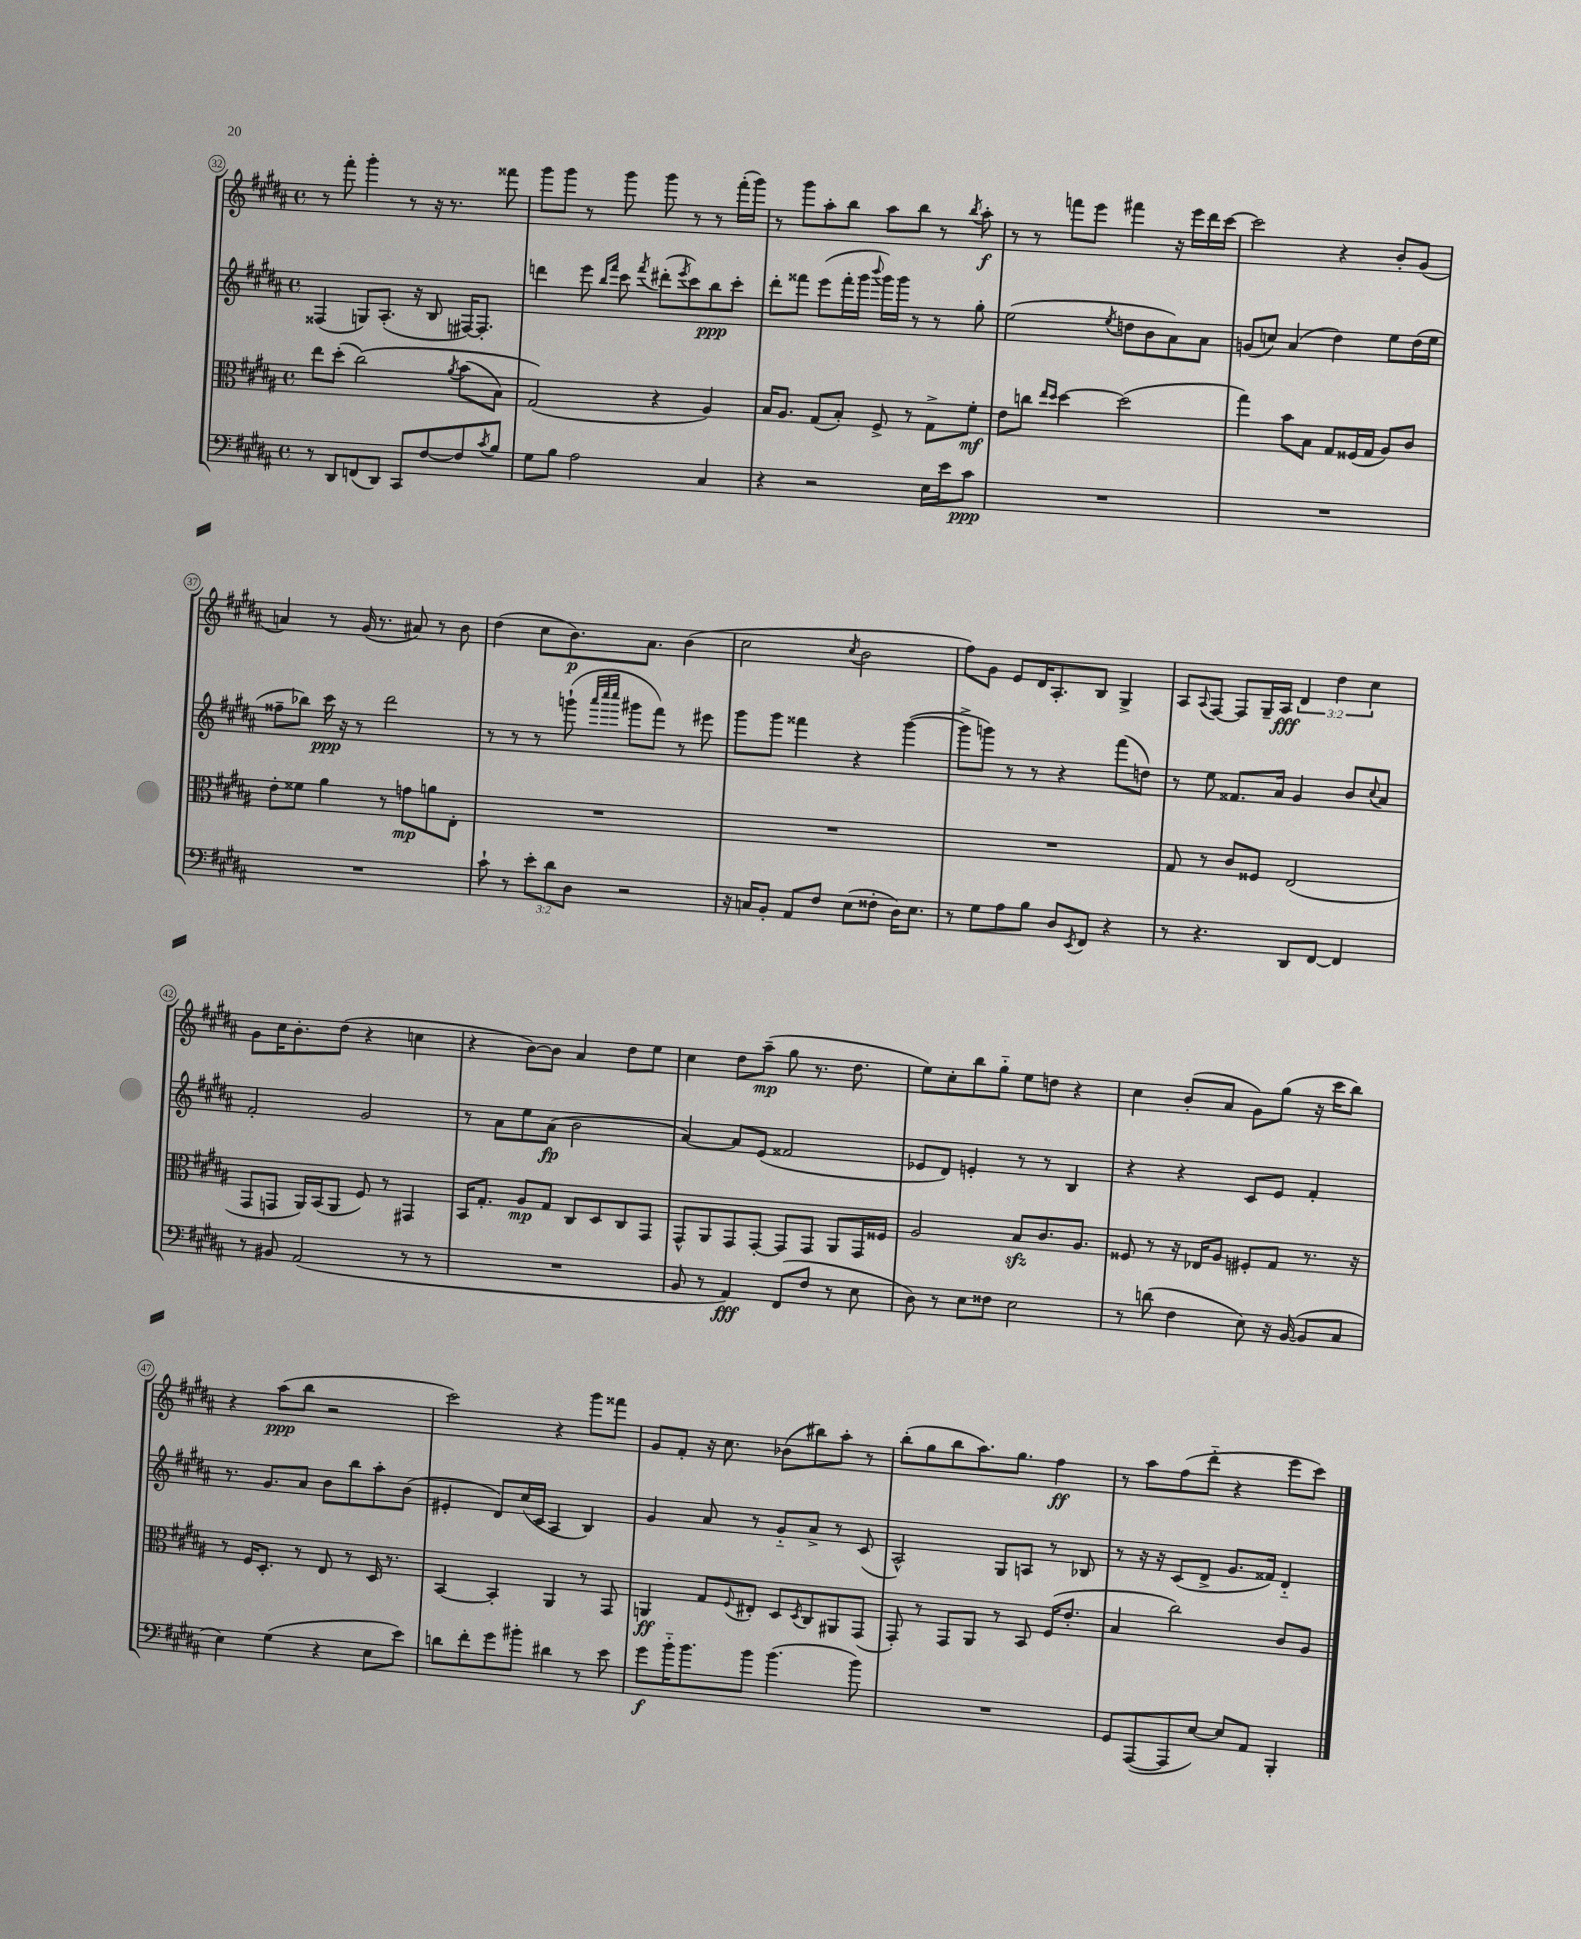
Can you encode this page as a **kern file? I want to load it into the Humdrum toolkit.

**kern	**kern	**kern	**kern
*staff4	*staff3	*staff2	*staff1
*clefF4	*clefC3	*clefG2	*clefG2
*k[f#c#g#d#a#]	*k[f#c#g#d#a#]	*k[f#c#g#d#a#]	*k[f#c#g#d#a#]
*M4/4	*M4/4	*M4/4	*M4/4
*met(c)	*met(c)	*met(c)	*met(c)
8r	8ee	(4F##	8r
8DD#	(8dd#'	.	8fff#'
(8FF	&(2cc#)	8G)	4ggg#'
8DD#)	.	(8.A#'	.
8CC#	.	.	8r
.	.	16r	.
[8F#	.	8B	16r
.	.	.	8.r
.	8qa#	.	.
8F#]	(8b	[16F#)	.
.	.	8.F#']	.
8qc#	.	.	.
8B	8B)	.	8fff##
=	=	=	=
8G#	(2G#&)	4ddd	8ggg#
8B	.	.	8ggg#
2A#	.	8eee	8r
.	.	16qqbb	.
.	.	16qqfff#	.
.	.	8ccc#	8ggg#
.	.	8qfff#	.
.	4r	(8ddd#'	8ggg#
.	.	8qeee	.
.	.	8ccc#)	8r
4C#	4A#)	8bb	8r
.	.	8ccc#'	(16fff#'
.	.	.	16ggg#)
=	=	=	=
4r	16B	8ddd#'	8r
.	8.A#	.	.
.	.	8fff##	8ggg#
2r	(8G#	(8eee	8aa#'
.	8B')	16fff##'	8bb
.	.	16ggg#	.
.	.	8qqbbb	.
.	8F#^	16ggg#)	8aa#
.	.	16ggg#	.
.	8r	8r	8bb
16E	8G#^	8r	8r
16e	.	.	.
.	.	.	8qbb
8c#	8f#'	8gg#'	8aa#'
=	=	=	=
1r	8e	(2ee	8r
.	8cc	.	8r
.	16qqee	.	.
.	16qqdd#	.	.
.	[4dd#	.	8fff
.	.	.	8eee
.	.	8qee	.
.	(2dd#]	8dd	4fff#
.	.	8b	.
.	.	8a#)	16r
.	.	.	16eee
.	.	8a#	16ddd#
.	.	.	[16ccc#
=	=	=	=
1r	4gg#)	(8g	2ccc#]
.	.	8cc)	.
.	8b	(4a#	.
.	8B	.	.
.	8G#	4dd#)	4r
.	(16F##	.	.
.	16G#	.	.
.	8A#)	8ee	8b'
.	8c#	(16dd#	(8g#
.	.	16ee	.
=	=	=	=
1r	8e'	8ff##~	4a)
.	8f##	8bb-)	.
.	4a#	16ccc#	8r
.	.	16r	.
.	.	8r	(16g#
.	.	.	8.r
.	8r	2ddd#	.
.	8g	.	8a#)
.	8a	.	8r
.	8E'	.	8b
=	=	=	=
8c#`	1r	8r	(4dd#
8r	.	8r	.
12e'	.	8r	8cc#
12d#	.	.	.
.	.	(8ggg`	8.b)
12D#	.	.	.
.	.	32qqaaa#	.
.	.	32qqcccc#	.
.	.	32qqcccc#	.
2r	.	8ggg#	.
.	.	.	8.a#
.	.	8fff#)	.
.	.	8r	(4b
.	.	8eee#	.
=	=	=	=
16r	1r	8ggg#	2cc#
16C	.	.	.
8BB'	.	8ggg#	.
8AA#	.	4fff##	.
8F#	.	.	.
.	.	.	8qcc#
(8E	.	4r	2b
8F##'	.	.	.
16D#)	.	([4ggg#	.
8.E	.	.	.
=	=	=	=
8r	1r	8ggg#^]	8ff#)
8G#	.	8ggg)	8g#
8A#	.	8r	8e
8B	.	8r	16d#
.	.	.	8.A#'
8D#	.	4r	.
8qEE	.	.	.
8FF#	.	.	8B
4r	.	(8fff#	4G#^
.	.	8dd)	.
=	=	=	=
8r	8G#	8r	8A#
.	.	.	8qqA#
4.r	8r	8ee	[8F#
.	8c#	8.f##	8F#]
.	8F##	.	16G#~
.	.	16a#	16A#
8DD#	(2E	4g#	6d#
[8FF#	.	.	.
.	.	.	6dd#
4FF#]	.	8b	.
.	.	.	6cc#
.	.	8qqcc#	.
.	.	8a#	.
=	=	=	=
8r	8GG#	2f#'	8g#
8BB#	8GG	.	16cc#
.	.	.	8.b'
(2AA#	16AA#)	.	.
.	(16BB	.	.
.	8AA#	.	(8dd#
.	8F#)	2g#	4r
.	8r	.	.
8r	4GG#	.	4cc
8r	.	.	.
=	=	=	=
1r	16BB	8r	4r
.	8.G#'	.	.
.	.	8a#	.
.	8A#	8ee	[8b)
.	8G#	(8a#	8b]
.	8C#	2b	4a#
.	8D#	.	.
.	8C#	.	8dd#
.	8GG#	.	8ee
=	=	=	=
8BB	8GG#^^	[4a#)	4cc#
8r	8AA#	.	.
4AA#)	8GG#	8a#]	8dd#
.	[8GG#'	(8e	(8aa#~
(8FF#	8GG#]	2f##	8gg#
8F#	8GG#	.	8.r
8r	8AA#	.	.
.	.	.	8.dd#
8E	16GG#	.	.
.	16F##	.	.
=	=	=	=
8D#)	2A#	8e-	8ee)
8r	.	8d#)	8cc#'
8E	.	4e'	8bb
8F##	.	.	8gg#'~
2E	8B	8r	8ee
.	8.c#	8r	8dd
.	.	4B	4r
.	8.A#	.	.
=	=	=	=
8r	8F##	4r	4cc#
(8d	8r	.	.
4F#	16r	4r	(8b'
.	16E-	.	.
.	8A#	.	8a#
8E)	8F#'	8c#	8g#)
16r	8G#	8e	(8gg#
([16BB	.	.	.
8BB]	8.r	4f#'	16r
.	.	.	16ccc#
8C#	.	.	8bb)
.	16r	.	.
=	=	=	=
4E)	8r	8.r	4r
.	16F#	.	.
.	8.D#'	8.g#	.
(4G#	.	.	(8aa#
.	8r	8a#	8bb
4r	8E	8b	2r
.	8r	8bb	.
8E	16D#	8aa#'	.
.	8.r	.	.
8e)	.	(8b	.
=	=	=	=
8d	[4BB	4e#'	2ccc#)
8f#'	.	.	.
8g#	4BB']	8d#)	.
8b#'	.	(16cc#	.
.	.	16c#	.
4d#	4AA#	4A#	4r
8r	8r	4B)	8ggg#
8e	8GG#	.	8fff##
=	=	=	=
8g#	4AA	4g#	8g#
16b'~	.	.	8f#'
8.b	.	.	.
.	8G#	8a#	16r
.	.	.	8.cc#
.	8qqF#	.	.
8b	8E#'	8r	.
(4.b	8D#	8g#'~	(8b-
.	8qD#	.	.
.	8C#	8a#^	8bb#)
.	8AA#	8r	8aa#'
8b)	(8GG#	(8c#	8r
=	=	=	=
1r	8GG#')	2A#^^)	(8bb'
.	8r	.	8gg#
.	8GG#	.	8bb
.	8AA#	.	8.aa#)
.	8r	8G#	.
.	.	.	8.gg#
.	8BB	8A	.
.	(16F#	8r	4ff#
.	8.e'	.	.
.	.	8B-	.
=	=	=	=
8GG#	4B	8r	8r
([8AAA#	.	16r	8aa#
.	.	16r	.
8AAA#]	2cc#)	(8c#	(8ff#
[8E)	.	8d#^	8ddd#'~
8E]	.	8.g#	4r
8AA#	.	.	.
.	.	16f##)	.
4BBB'	8c#	4d#'~	8eee
.	8A#	.	8ccc#)
==	==	==	==
*-	*-	*-	*-
